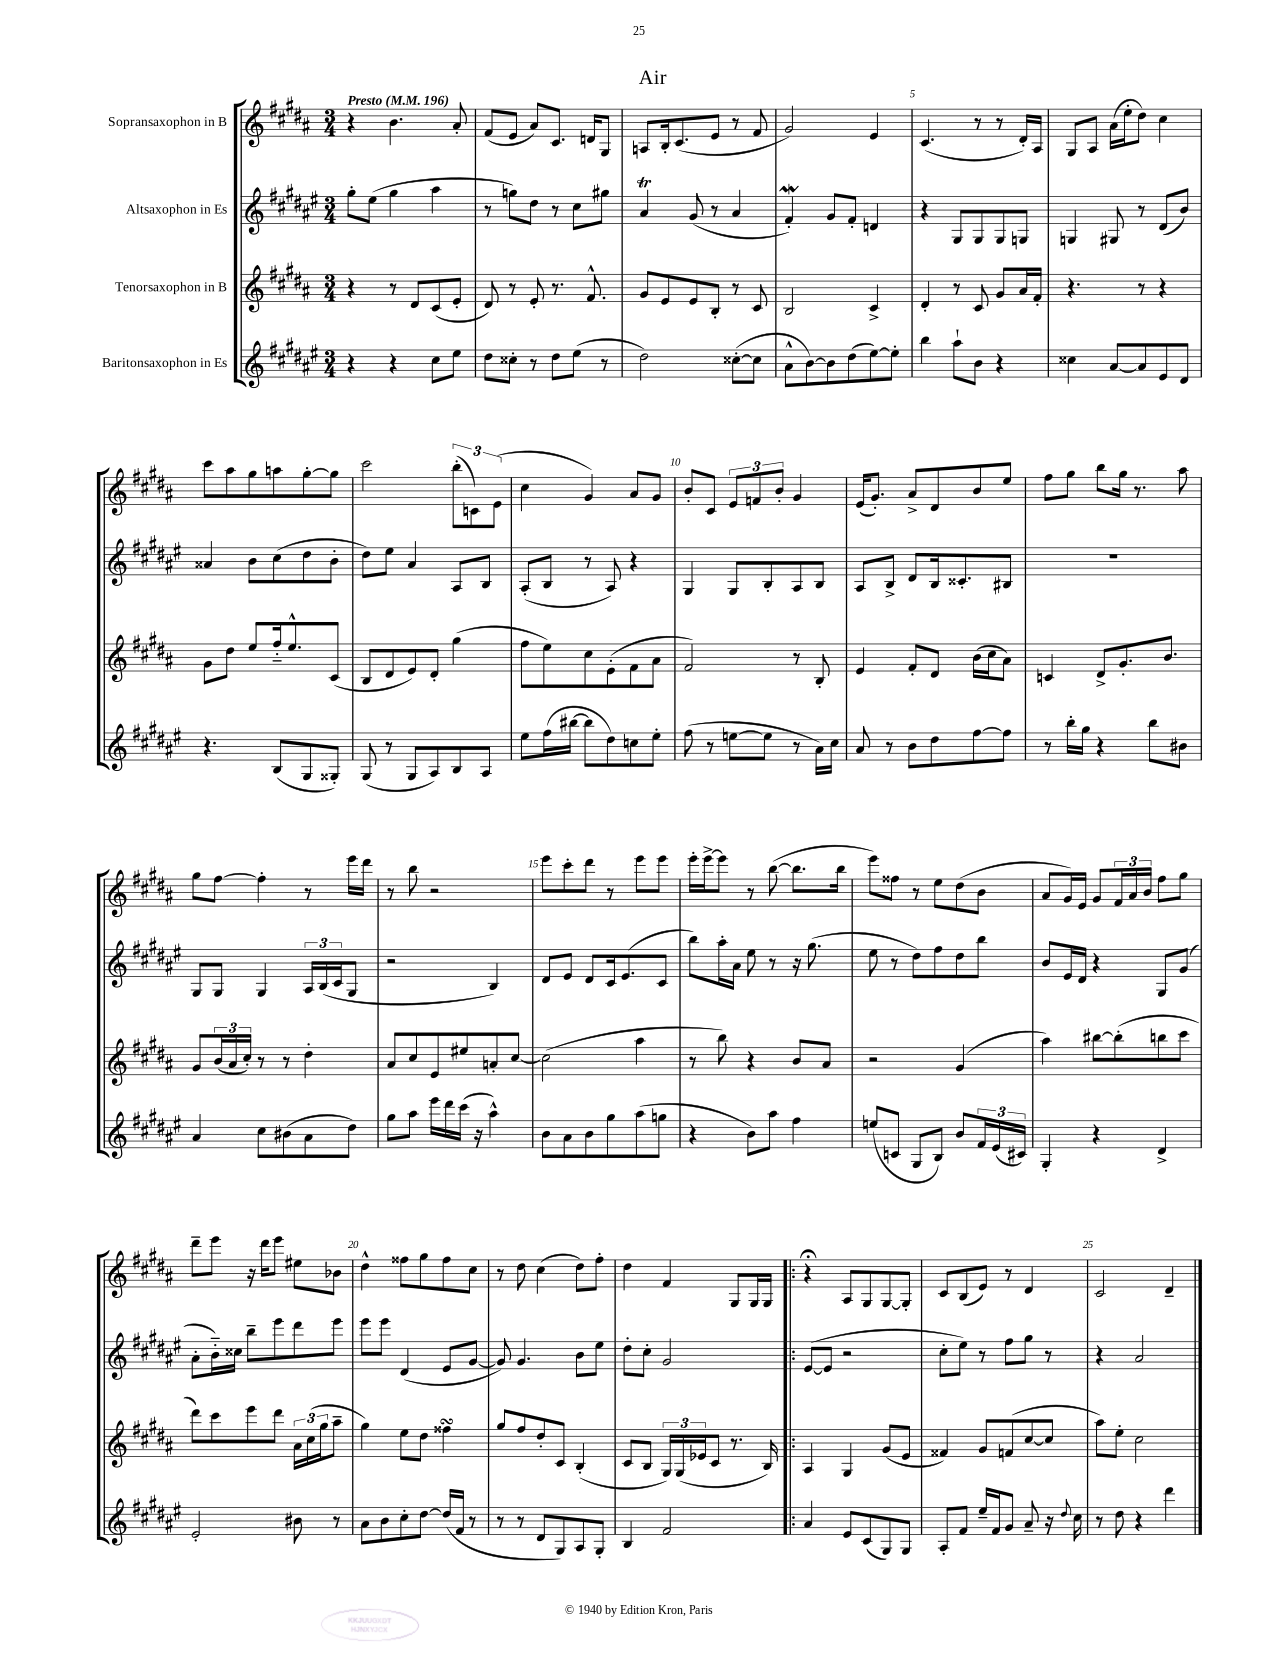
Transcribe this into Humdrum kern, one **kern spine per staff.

**kern	**kern	**kern	**kern
*part4	*part3	*part2	*part1
*staff4	*staff3	*staff2	*staff1
*I"Baritonsaxophon in Es	*I"Tenorsaxophon in B	*I"Altsaxophon in Es	*I"Sopransaxophon in B
*clefG2	*clefG2	*clefG2	*clefG2
*k[f#c#g#d#a#e#]	*k[f#c#g#d#a#]	*k[f#c#g#d#a#e#]	*k[f#c#g#d#a#]
*M3/4	*M3/4	*M3/4	*M3/4
*MM196	*MM196	*MM196	*MM196
=1	=1	=1	=1
!	!	!	!LO:TX:a:B:t=Presto
4r	4r	8gg#'\L	4r
.	.	(8ee#\J	.
4r	8r	4gg#\	4.b\
.	8d#/L	.	.
8cc#\L	(8c#/	4aa#\	.
8ee#\J	8e'/J	.	8a#'/
=2	=2	=2	=2
8dd#\L	8d#/)	8r	(8f#/L
8cc##X'\J	8r	8ggn\L)	8e/J
8r	8e'/	8dd#\J	8a#/L)
8dd#\L	8.r	8r	8.c#/J
(8ee#\J	.	8cc#\L	.
.	8.f#^^/	.	16dn/KL
8r	.	8gg#X\J	8G#/J
=3	=3	=3	=3
2dd#\)	8g#/L	4a#t/	8An/L
.	8e/	.	16B'/k
.	.	.	(8.c#/
.	8e/	(8g#/	.
.	8B'/J	8r	8e/J
([8cc##X'\L	8r	4a#/	8r
8cc##\J]	8c#/	.	8f#/
=4	=4	=4	=4
8a#^^\L	2B/	4f#w'/)	2g#/)
[8b\)	.	.	.
8b\]	.	8g#/L	.
(8dd#\	.	8f#'/J	.
[8ee#\)	4c#^/	4dn/	4e/
8ee#'\J]	.	.	.
=5	=5	=5	=5
4bb\	4d#'/	4r	(4.c#/
8aa#`\L	8r	8G#/L	.
8b\J	8c#/	8G#/	8r
4r	8g#/L	8G#/	8r
.	16a#/L	8Gn/J	16d#'/LL)
.	16f#'/JJ	.	16A#/JJ
=6	=6	=6	=6
4cc##X\	4.r	4Gn/	8G#/L
.	.	.	8A#/J
[8a#/L	.	8G#X/	(16a#\LL
.	.	.	16ee'\J
8a#/]	8r	8r	8dd#\J)
8e#/	4r	(8d#/L	4cc#\
8d#/J	.	8b/J)	.
!!LO:LB:g=z
=7	=7	=7	=7
4.r	8g#\L	4a##X/	8ccc#\L
.	8dd#\J	.	8aa#\
.	8ee/L	8b\L	8gg#\
(8B/L	16ff#/k	(8cc#\	8aan\
.	8.ee^^/	.	.
8G#/	.	8dd#\	[8gg#'\
8G##X'/J)	(8c#/J	8b'\J	8gg#\J]
=8	=8	=8	=8
(8G#/	8B/L	8dd#\L)	2ccc#\
8r	8d#/	8ee#\J	.
8G#/L	8e/)	4a#/	.
8A#/)	8d#'/J	.	.
8B/	(4gg#\	8A#/L	(12bb'\L
.	.	.	12cn\)
8A#/J	.	8B/J	.
.	.	.	(12e\J
=9	=9	=9	=9
8ee#\L	8ff#\L	(8A#'/L	4cc#\
(16ff#\L	8ee\)	8B/J	.
[16bb#X\JJ	.	.	.
8bb#\L]	8cc#\	8r	4g#/)
8dd#\)	(8e'\	8A#/)	.
8ccn\	8f#\	4r	8a#/L
8ee#'\J	8a#\J	.	8g#/J
=10	=10	=10	=10
(8ff#\	2f#/)	4G#/	8b'/L
8r	.	.	8c#/J
[8een\L	.	8G#/L	12e/L
.	.	.	12fn/
8ee\J]	.	8B'/	.
.	.	.	12b'/J
8r	8r	8A#/	4g#/
16a#\LL)	8B'/	8B/J	.
16cc#\JJ	.	.	.
=11	=11	=11	=11
8a#/	4e/	8A#/L	(16e/KL
.	.	.	8.g#'/J)
8r	.	8B^/J	.
8b\L	8f#'/L	8d#/L	8a#^/L
8dd#\	8d#/J	16B/k	8d#/
.	.	8.c##X'/	.
[8ff#\	(16b\LL	.	8b/
.	16cc#\J	.	.
8ff#\J]	8a#\J)	8B#X/J	8ee/J
=12	=12	=12	=12
8r	4cn/	2.r	8ff#\L
16bb'\LL	.	.	8gg#\J
16gg#\JJ	.	.	.
4r	8d#^/L	.	8bb\L
.	8.g#'/	.	16gg#\Jk
.	.	.	8.r
8bb\L	.	.	.
.	8.b/J	.	.
8b#X\J	.	.	8aa#\
!!LO:LB:g=z
=13	=13	=13	=13
4a#/	8g#/L	8G#/L	8gg#\L
.	(24b/L	8G#/J	[8ff#\J
.	24a#/	.	.
.	24cc#'/JJ)	.	.
8cc#\L	8r	4G#/	4ff#'\]
(8b#X\	8r	.	.
8a#\	4dd#'\	24A#/LL	8r
.	.	(24B/	.
.	.	24c#/J	.
8dd#\J)	.	8G#/J	16eee\LL
.	.	.	16ddd#\JJ
=14	=14	=14	=14
8gg#\L	8a#/L	2r	8r
8aa#\J	8cc#/	.	8bb\
16eee#\LL	8e/	.	2r
16ddd#\	.	.	.
(16ccc#\JJ	8ee#X/	.	.
16r	.	.	.
4aa#^^\)	8an'/	4B/)	.
.	[8cc#/J	.	.
=15	=15	=15	=15
8b\L	(2cc#\]	8d#/L	8eee\L
8a#\	.	8e#/J	8ccc#'\
8b\	.	8d#/L	8ddd#\J
8gg#\	.	16c#/k	8r
.	.	(8.e#/	.
(8aa#\	4aa#\	.	8eee\L
8ggn\J	.	8c#/J	8eee\J
=16	=16	=16	=16
4r	8r	8bb\L)	16eee'\LL
.	.	.	[16eee^\J
.	8bb\)	16aa#'\L	8eee\J]
.	.	16a#\JJ	.
8b\L)	4r	8ee#\	8r
8aa#\J	.	8r	([8bb\
4ff#\	8b/L	16r	8.bb\L]
.	.	(8.gg#\	.
.	8a#/J	.	.
.	.	.	16bb\Jk
=17	=17	=17	=17
(8een/L	2r	8ee#\	8eee\L)
8cn/J	.	8r	8ff##X\J
8G#/L	.	8dd#\L)	8r
8B/J)	.	8ff#\	8ee\L
8b/L	(4g#/	8dd#\	(8dd#\
24f#/L	.	8bb\J	8b\J
(24e#/	.	.	.
24c#X/JJ)	.	.	.
=18	=18	=18	=18
4G#'/	4aa#\)	8b/L	8a#/L
.	.	16e#/L	16g#/L)
.	.	16d#/JJ	16e/JJ
4r	[8bb#X\L	4r	8g#/L
.	(8bb#'\]	.	24f#/L
.	.	.	24a#/
.	.	.	24b/JJ
4d#^/	8bbn\	8G#/L	8ff#\L
.	8ccc#\J	(8g#/J	8gg#\J
!!LO:LB:g=z
=19	=19	=19	=19
2e#'/	8ddd#\L)	8a#'\L	8ddd#~\L
.	8ccc#\	16b\L)	8eee\J
.	.	16cc##X\JJ	.
.	8eee\	8bb~\L	16r
.	.	.	16ddd#\KL
.	8ddd#\J	8eee#\	8eee\J
8b#X\	24a#\LL	8ddd#\	8ee#X\L
.	(24cc#\	.	.
.	24gg#\J	.	.
8r	8aa#~\J	8eee#\J	8b-X\J
=20	=20	=20	=20
8a#\L	4gg#\)	8eee#\L	4dd#^^\
8b\	.	8eee#\J	.
8cc#'\	8ee\L	(4d#/	8ff##X\L
[8dd#\J	8dd#\J	.	8gg#\
(16dd#/LL]	4ff##XsSsS\	8e#/L	8ff##\
16f#/JJ	.	.	.
8r	.	[8g#/J	8cc#\J
=21	=21	=21	=21
8r	8gg#/L	8g#/])	8r
8r	8ff#/	4.g#/	8dd#\
8d#/L	8dd#'/	.	(4cc#\
8G#/)	8c#/J	.	.
8A#/	(4B'/	8b\L	8dd#\L)
8G#'/J	.	8ee#\J	8ff#'\J
=22	=22	=22	=22
4B/	8c#/L	8dd#'\L	4dd#\
.	8B/J	8cc#'\J	.
2f#/	24G#/LL)	2g#/	4f#/
.	(24G#/	.	.
.	24e-X/J	.	.
.	8c#/J	.	.
.	8.r	.	8G#/L
.	.	.	16G#/L
.	16B/)	.	16G#/JJ
=23!|:	=23!|:	=23!|:	=23!|:
4a#/	4A#/	([8e#/L	4r;<
.	.	8e#/J]	.
8e#/L	4G#/	2r	8A#/L
(8c#/	.	.	8G#/
8G#/)	(8g#/L	.	[8G#/
8G#/J	8e/J	.	8G#'/J]
=24	=24	=24	=24
8A#'/L	4f##X/)	8cc#'\L	8c#/L
8f#/J	.	8ee#\J)	(8B/
16ee#~/LL	8g#/L	8r	8e/J)
16f#/J	.	.	.
8g#/J	(8fn/	8ff#\L	8r
8a#~/	[8cc#/	8gg#\J	4d#/
16r	8cc#/J]	8r	.
8qqdd#/	.	.	.
16cc#\	.	.	.
=25	=25	=25	=25
8r	8aa#\L)	4r	2c#/
8dd#\	8ee'\J	.	.
4r	2cc#\	2a#/	.
4ddd#\	.	.	4d#~/
==	==	==	==
*-	*-	*-	*-
